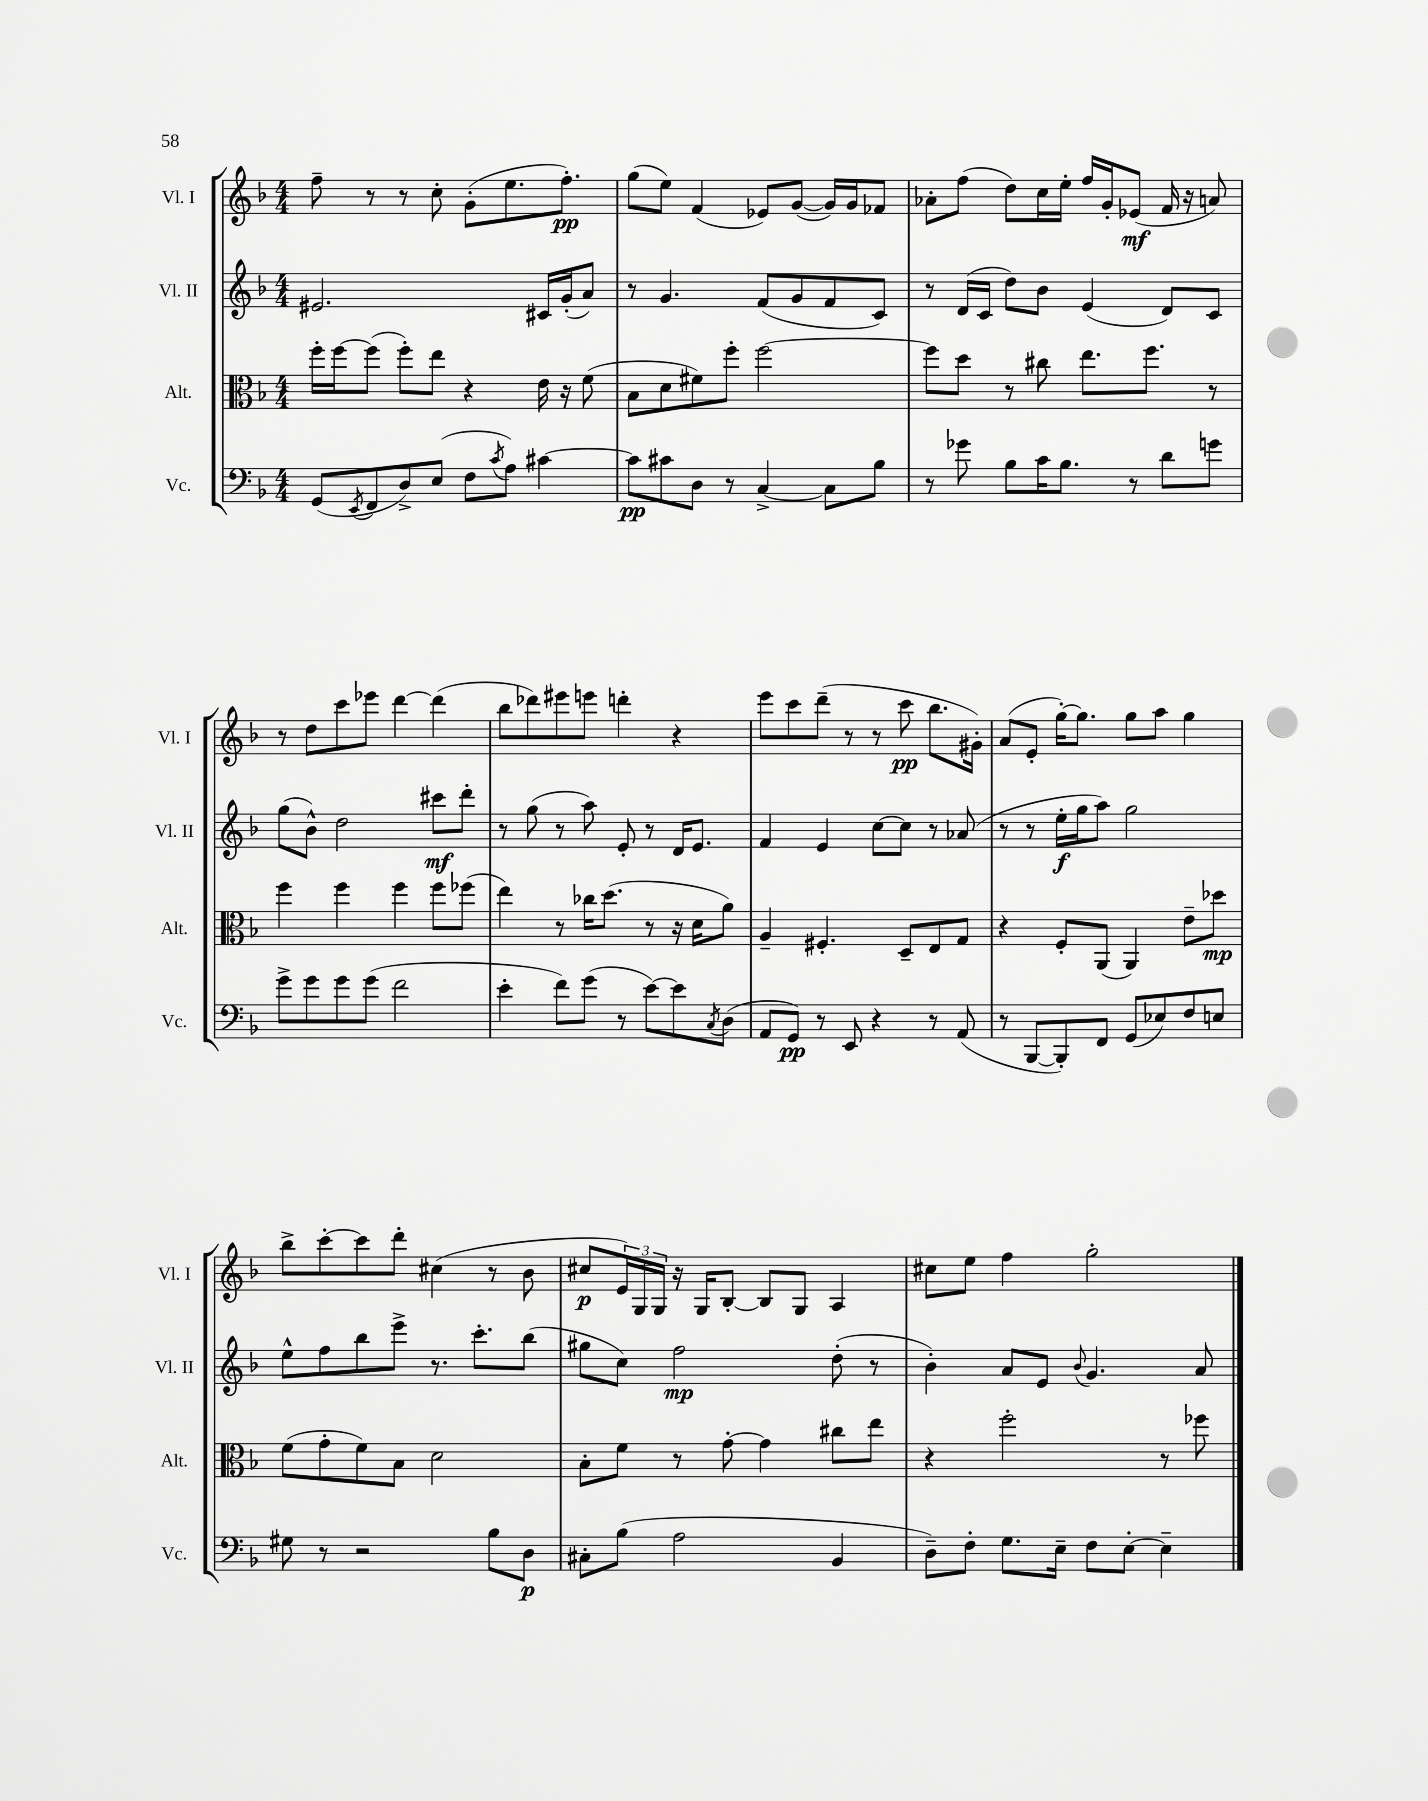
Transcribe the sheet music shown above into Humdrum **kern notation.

**kern	**kern	**kern	**kern
*staff4	*staff3	*staff2	*staff1
*clefF4	*clefC3	*clefG2	*clefG2
*k[b-]	*k[b-]	*k[b-]	*k[b-]
*M4/4	*M4/4	*M4/4	*M4/4
(8GG	16ff'	2.e#	8ff~
.	[16ff	.	.
8qEE	.	.	.
8FF	(8ff]	.	8r
8D^)	8ff')	.	8r
(8E	8ee	.	8cc'
8F	4r	.	(8g'
8qc	.	.	.
8A)	.	.	8.ee
[4c#	16e	16c#	.
.	16r	(16g'	8.ff')
.	(8f	8a)	.
=	=	=	=
8c#]	8B-	8r	(8gg
8c#	8d	4.g	8ee)
8D	8f#)	.	(4f
8r	8ff'	.	.
[4C^	[2ff	(8f	8e-)
.	.	8g	([8g
8C]	.	8f	16g])
.	.	.	16g
8B-	.	8c)	8f-
=	=	=	=
8r	8ff]	8r	8a-'
8g-	8dd	(16d	(8ff
.	.	16c	.
8B-	8r	8dd)	8dd)
16c	8cc#	8b-	16cc
8.B-	.	.	16ee'
.	8.ee	(4e	16ff
.	.	.	16g'
8r	.	.	(8e-
.	8.ff	.	.
8d	.	8d)	16f
.	.	.	16r
8g	8r	8c	8a)
=	=	=	=
8g^	4ff	(8gg	8r
8g	.	8b-^^)	8dd
8g	4ff	2dd	8ccc
(8g	.	.	8eee-
2f	4ff	.	[4ddd
.	8ff	8ccc#	(4ddd]
.	(8ff-	8ddd'	.
=	=	=	=
4e'	4ee)	8r	8bb-
.	.	(8gg	8ddd-)
8f)	8r	8r	8eee#
(8g	16cc-	8aa)	8eee
.	(8.dd	.	.
8r	.	8e'	4ddd'
[8e)	8r	8r	.
8e]	16r	16d	4r
.	16d	8.e	.
8qC	.	.	.
(8D	8a)	.	.
=	=	=	=
8AA	4A~	4f	8eee
8GG)	.	.	8ccc
8r	4.F#'	4e	(8ddd~
8EE	.	.	8r
4r	.	[8cc	8r
.	8D~	8cc]	8ccc
8r	8E	8r	8.bb-
(8AA	8G	(8a-	.
.	.	.	16g#')
=	=	=	=
8r	4r	8r	(8a
[8BBB-	.	8r	8e'
8BBB-'])	8F'	16ee'	[16gg')
.	.	16gg	8.gg]
8FF	(8AA	8aa)	.
(8GG	4AA)	2gg	8gg
8E-)	.	.	8aa
8F	8e~	.	4gg
8E	8dd-	.	.
=	=	=	=
8G#	(8f	8ee^^	8bb-^
8r	8g'	8ff	[8ccc'
2r	8f)	8bb-	8ccc]
.	8B-	8eee^	8ddd'
.	2d	8.r	(4cc#
.	.	8.ccc'	.
8B-	.	.	8r
8D	.	(8bb-	8b-
=	=	=	=
8C#'	8B-'	8gg#	8cc#
(8B-	8f	8cc)	24e)
.	.	.	24G
.	.	.	24G
2A	8r	2ff	16r
.	.	.	16G
.	[8g'	.	[8B-'
.	4g]	.	8B-]
.	.	.	8G
4BB-	8cc#	(8dd'	4A
.	8ee	8r	.
=	=	=	=
8D~)	4r	4b-')	8cc#
8F'	.	.	8ee
8.G	2ff'	8a	4ff
.	.	8e	.
16E~	.	.	.
.	.	8qqb-	.
8F	.	4.g	2gg'
[8E'	.	.	.
4E~]	8r	.	.
.	8ff-	8a	.
==	==	==	==
*-	*-	*-	*-
